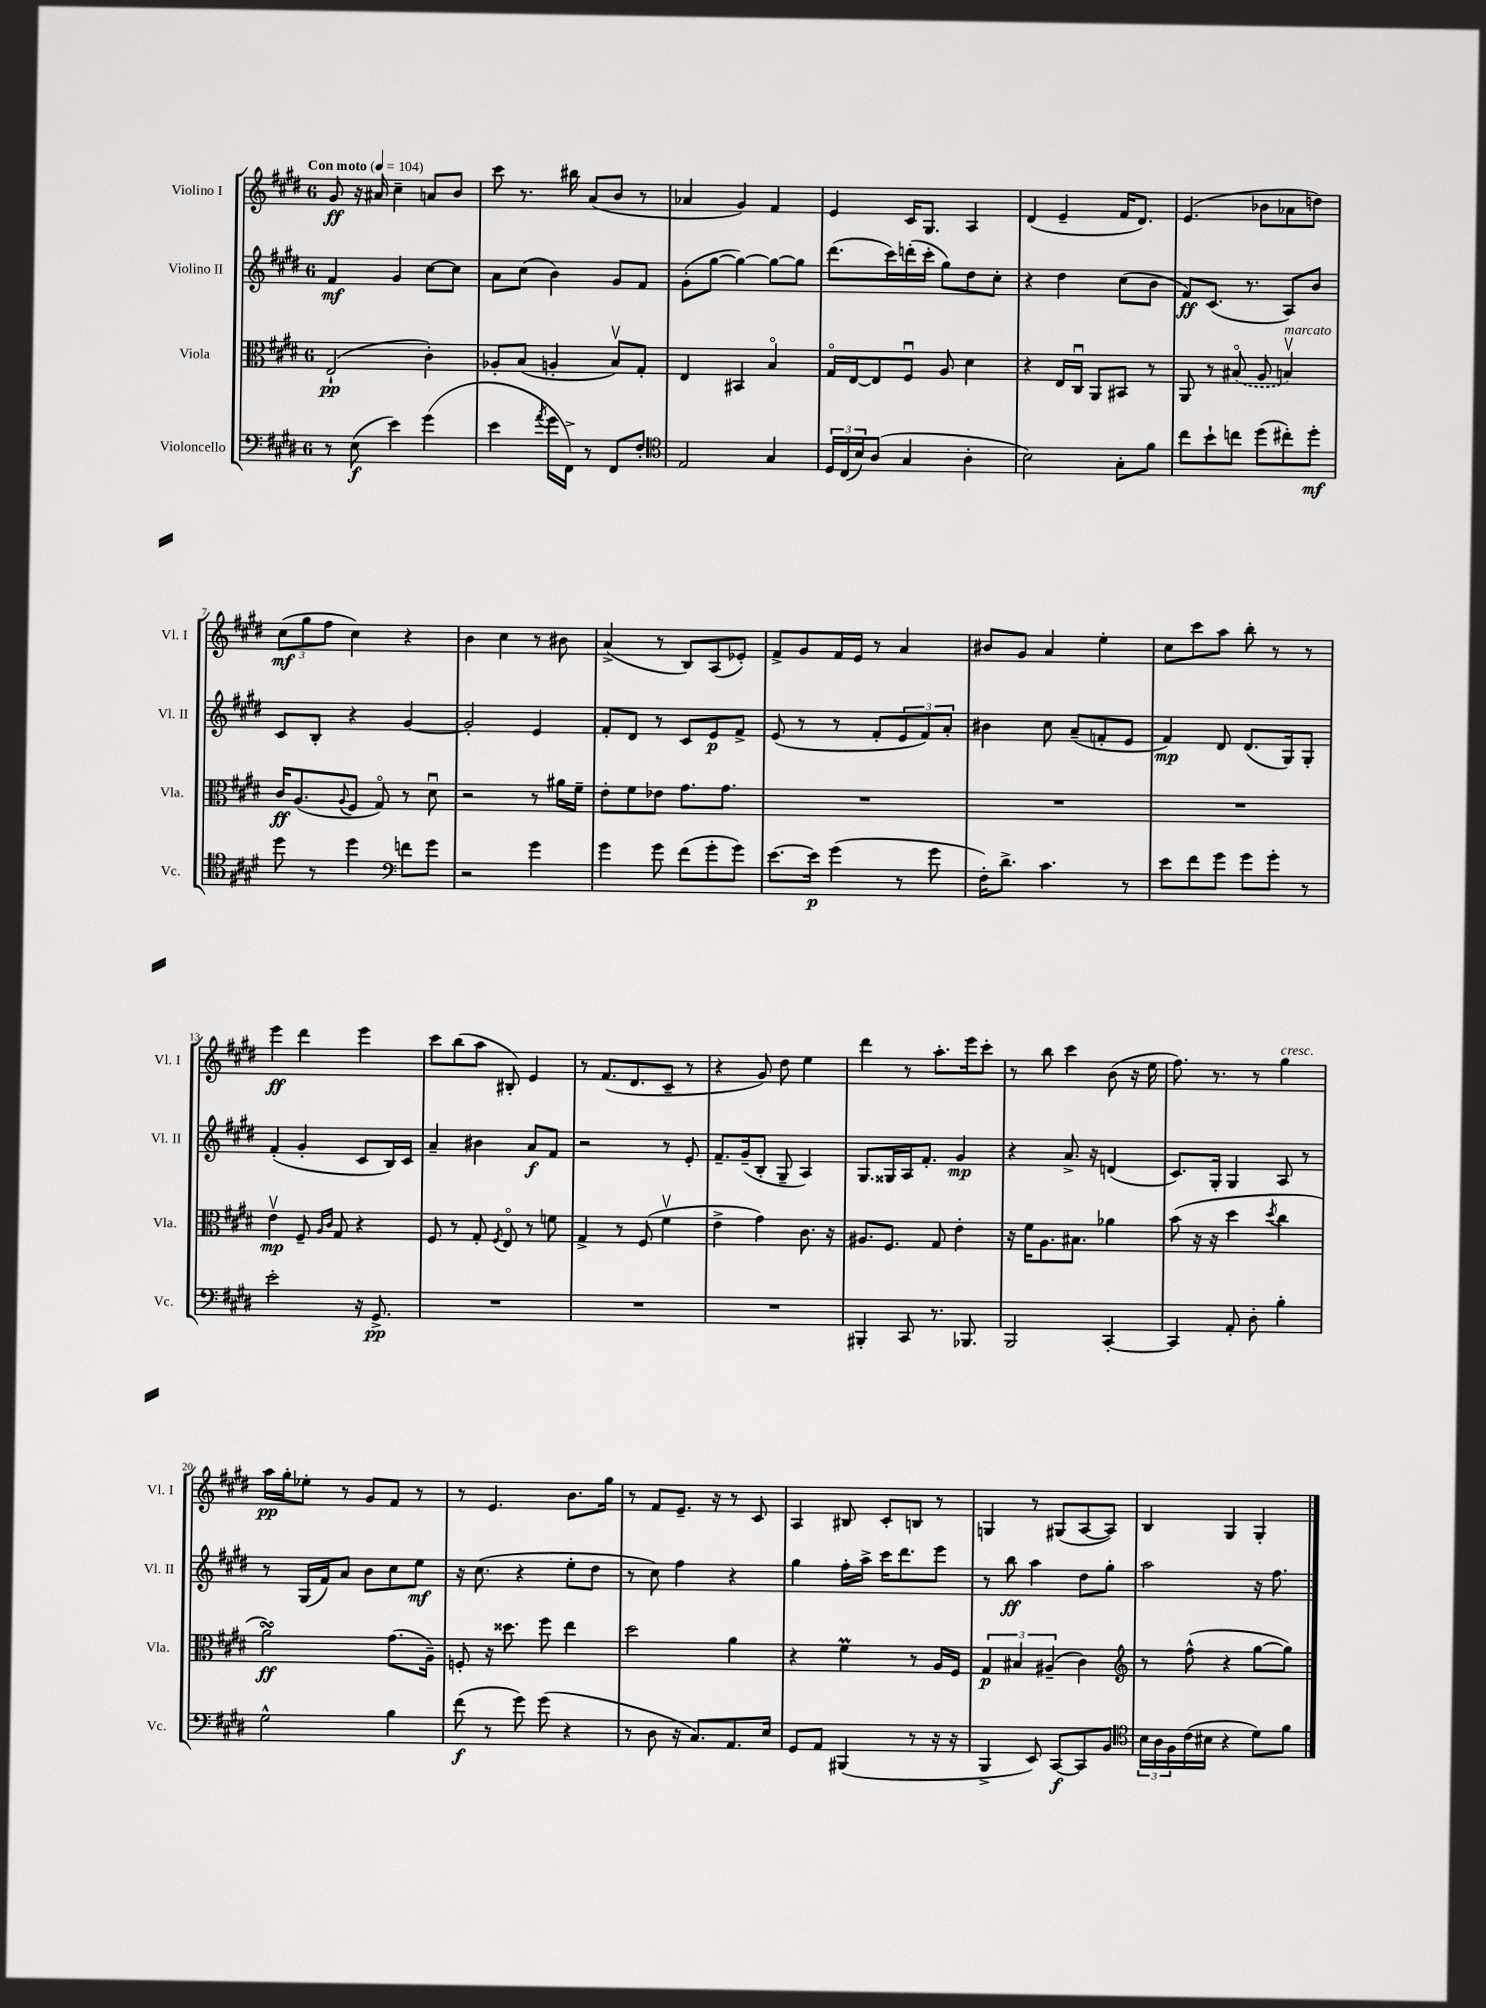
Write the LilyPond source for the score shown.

<<
\new StaffGroup <<
\new Staff = "s0" \with { instrumentName = "Violino I" shortInstrumentName = "Vl. I" } {
    \clef treble \key e \major \once \override Staff.TimeSignature.style = #'single-digit \time 6/8 \tempo "Con moto" 4 = 104
    gis'8\ff r16 ais'16 cis''4-- a'8 b'8 |
    cis'''8 r8. bis''16 a'8( b'8 r8 |
    aes'4 gis'4) fis'4 |
    e'4 cis'16 gis8. a4 |
    dis'4( e'4-- fis'16 dis'8.) |
    e'4.( bes'8 aes'8 d''8) |
    \tuplet 3/2 { cis''8\mf( gis''8 fis''8 } cis''4) r4 |
    b'4 cis''4 r8 bis'8 |
    a'4->( r8 b8) a8( ees'8-.) |
    fis'8-> gis'8 fis'16 e'16 r8 a'4 |
    bis'8 gis'8 a'4 e''4-. |
    cis''8 cis'''8 a''8 b''8-. r8 r8 |
    e'''4\ff dis'''4 e'''4 |
    cis'''8 b''8( a''8 bis8-.) e'4 |
    r8 fis'8.( dis'8. cis'8-- r8 |
    r4 gis'8) dis''8 e''4 |
    dis'''4 r8 a''8.-. e'''16 cis'''8-. |
    r8 b''8 cis'''4 b'8( r16 e''16 |
    fis''8.) r8. r8 gis''4^\markup { \italic "cresc." } |
    a''16\pp gis''16-. ees''8-. r8 gis'8 fis'8 r8 |
    r8 e'4. b'8. gis''16 |
    r8 fis'8 e'8.-- r16 r8 cis'8 |
    a4 bis8 cis'8-. b8 r8 |
    g4 r8 gis8( a8~ a8) |
    b4 gis4 gis4-. \bar "|." |
}
\new Staff = "s1" \with { instrumentName = "Violino II" shortInstrumentName = "Vl. II" } {
    \clef treble \key e \major \once \override Staff.TimeSignature.style = #'single-digit \time 6/8
    fis'4\mf gis'4 cis''8~ cis''8 |
    a'8 cis''8( b'4) gis'8 fis'8 |
    gis'8-.( gis''8~ gis''4~) gis''8~ gis''8 |
    dis'''8.( cis'''16) d'''16-.( cis'''16-. gis''8) dis''8 cis''8-. |
    r4 dis''4 cis''8( b'8 |
    fis'8\ff) cis'8.( r8. a8) b'8 |
    cis'8 b8-. r4 gis'4~ |
    gis'2-. e'4 |
    fis'8-. dis'8 r8 cis'8 e'8\p fis'8-> |
    e'8( r8 r8 fis'8-. \tuplet 3/2 { e'8 fis'8) a'8-. } |
    bis'4 cis''8 a'8--( f'8-. e'8 |
    fis'4\mp) dis'8 dis'8.( gis16) gis8-. |
    fis'4-.( gis'4-. cis'8 b16) cis'16 |
    a'4-- bis'4 a'8\f fis'8 |
    r2 r8 e'8-. |
    fis'8.-- gis'16--( b8-. gis8-- a4) |
    gis8. gisis16 a16 fis'8.-. gis'4\mp |
    r4 a'8.-> r16 d'4( |
    cis'8.) gis16-. gis4 a8 r8 |
    r8 gis16( fis'16) a'8 b'8 cis''8 e''8\mf |
    r16 cis''8.( r4 e''8-. dis''8 |
    r8 cis''8) fis''4 r4 |
    gis''4 fis''16-. a''16-> cis'''16 dis'''8. e'''8 |
    r8 b''8\ff a''4 dis''8 gis''8-. |
    a''2 r16 fis''8. \bar "|." |
}
\new Staff = "s2" \with { instrumentName = "Viola" shortInstrumentName = "Vla." } {
    \clef alto \key e \major \once \override Staff.TimeSignature.style = #'single-digit \time 6/8
    e2-!\pp( cis'4-.) |
    aes8-. b8( a4-. b8\upbow) gis8-. |
    e4 bis,4 b4\flageolet |
    gis16\flageolet e16~ e8 fis8\downbow a8 dis'4 |
    r4 e16 cis16\downbow a,8 bis,8 r8 |
    a,8 r8 \once \slurDashed bis8\flageolet( a8 b4\upbow^\markup { \italic "marcato" }) |
    cis'16\ff a8.( \appoggiatura { a8 } fis8 gis8\flageolet) r8 dis'8\downbow |
    r2 r8 ais'16 fis'16-- |
    e'8-. fis'8 ees'8 gis'8. gis'8. |
    R2. |
    R2. |
    R2. |
    e'4\upbow\mp fis8-- \grace { a16 cis'16 } gis8 r4 |
    fis8 r8 gis8-. \acciaccatura { fis8 } e8\flageolet r8 f'8 |
    gis4-> r8 fis8( fis'4\upbow |
    e'4-> gis'4) cis'8. r16 |
    ais8. fis8. gis8 e'4-. |
    r16 fis'16 a8. bis8. aes'4 |
    b'8( r16 r16 dis''4 \acciaccatura { dis''8 } cis''4 |
    a'2\turn\ff) gis'8.( a16--) |
    f8-. r16 disis''8. fis''8 e''4 |
    dis''2 a'4 |
    r4 fis'4\prall r8 a16 fis16 |
    \tuplet 3/2 { gis4\p bis4 ais4--( } cis'4) |
    \clef treble r8 fis''8-^( r4 gis''8~ gis''8) \bar "|." |
}
\new Staff = "s3" \with { instrumentName = "Violoncello" shortInstrumentName = "Vc." } {
    \clef bass \key e \major \once \override Staff.TimeSignature.style = #'single-digit \time 6/8
    r8 e8\f( e'4) gis'4( |
    e'4 \acciaccatura { a'8 } gis'16 fis,16->) r8 fis,8 fis8-. |
    \clef tenor e2 gis4 |
    \tuplet 3/2 { dis16 cis16( b16) } a8( gis4 a4-. |
    b2) gis8-. fis'8 |
    cis''8 b'8-! c''8 dis''8( cis''8-.) dis''8-.\mf |
    dis''8 r8 dis''4 \clef bass f'8 gis'8 |
    r2 gis'4 |
    gis'4 gis'8 fis'8( gis'8-. gis'8) |
    e'8.~ e'16\p gis'4( r8 gis'8 |
    fis16-.) dis'8.-> cis'4. r8 |
    e'8 fis'8 gis'8 gis'8 gis'8-. r8 |
    e'2-. r16 gis,8.->\pp |
    R2. |
    R2. |
    R2. |
    bis,,4-. cis,8 r8. bes,,8. |
    b,,2 cis,4~-. |
    cis,4 a,8-. dis8-. b4-. |
    gis2-^ b4 |
    fis'8\f( r8 gis'8) gis'8( r4 |
    r8 dis8 r16 cis8.) a,8. e16 |
    gis,8 a,8 bis,,4( r8 r16 r16 |
    b,,4-> e,8) cis,8~\f cis,8 b,8 |
    \clef tenor \tuplet 3/2 { b16 a16 fis16 } cis'16( bis16 r4 dis'8) fis'8 \bar "|." |
}
>>
>>
